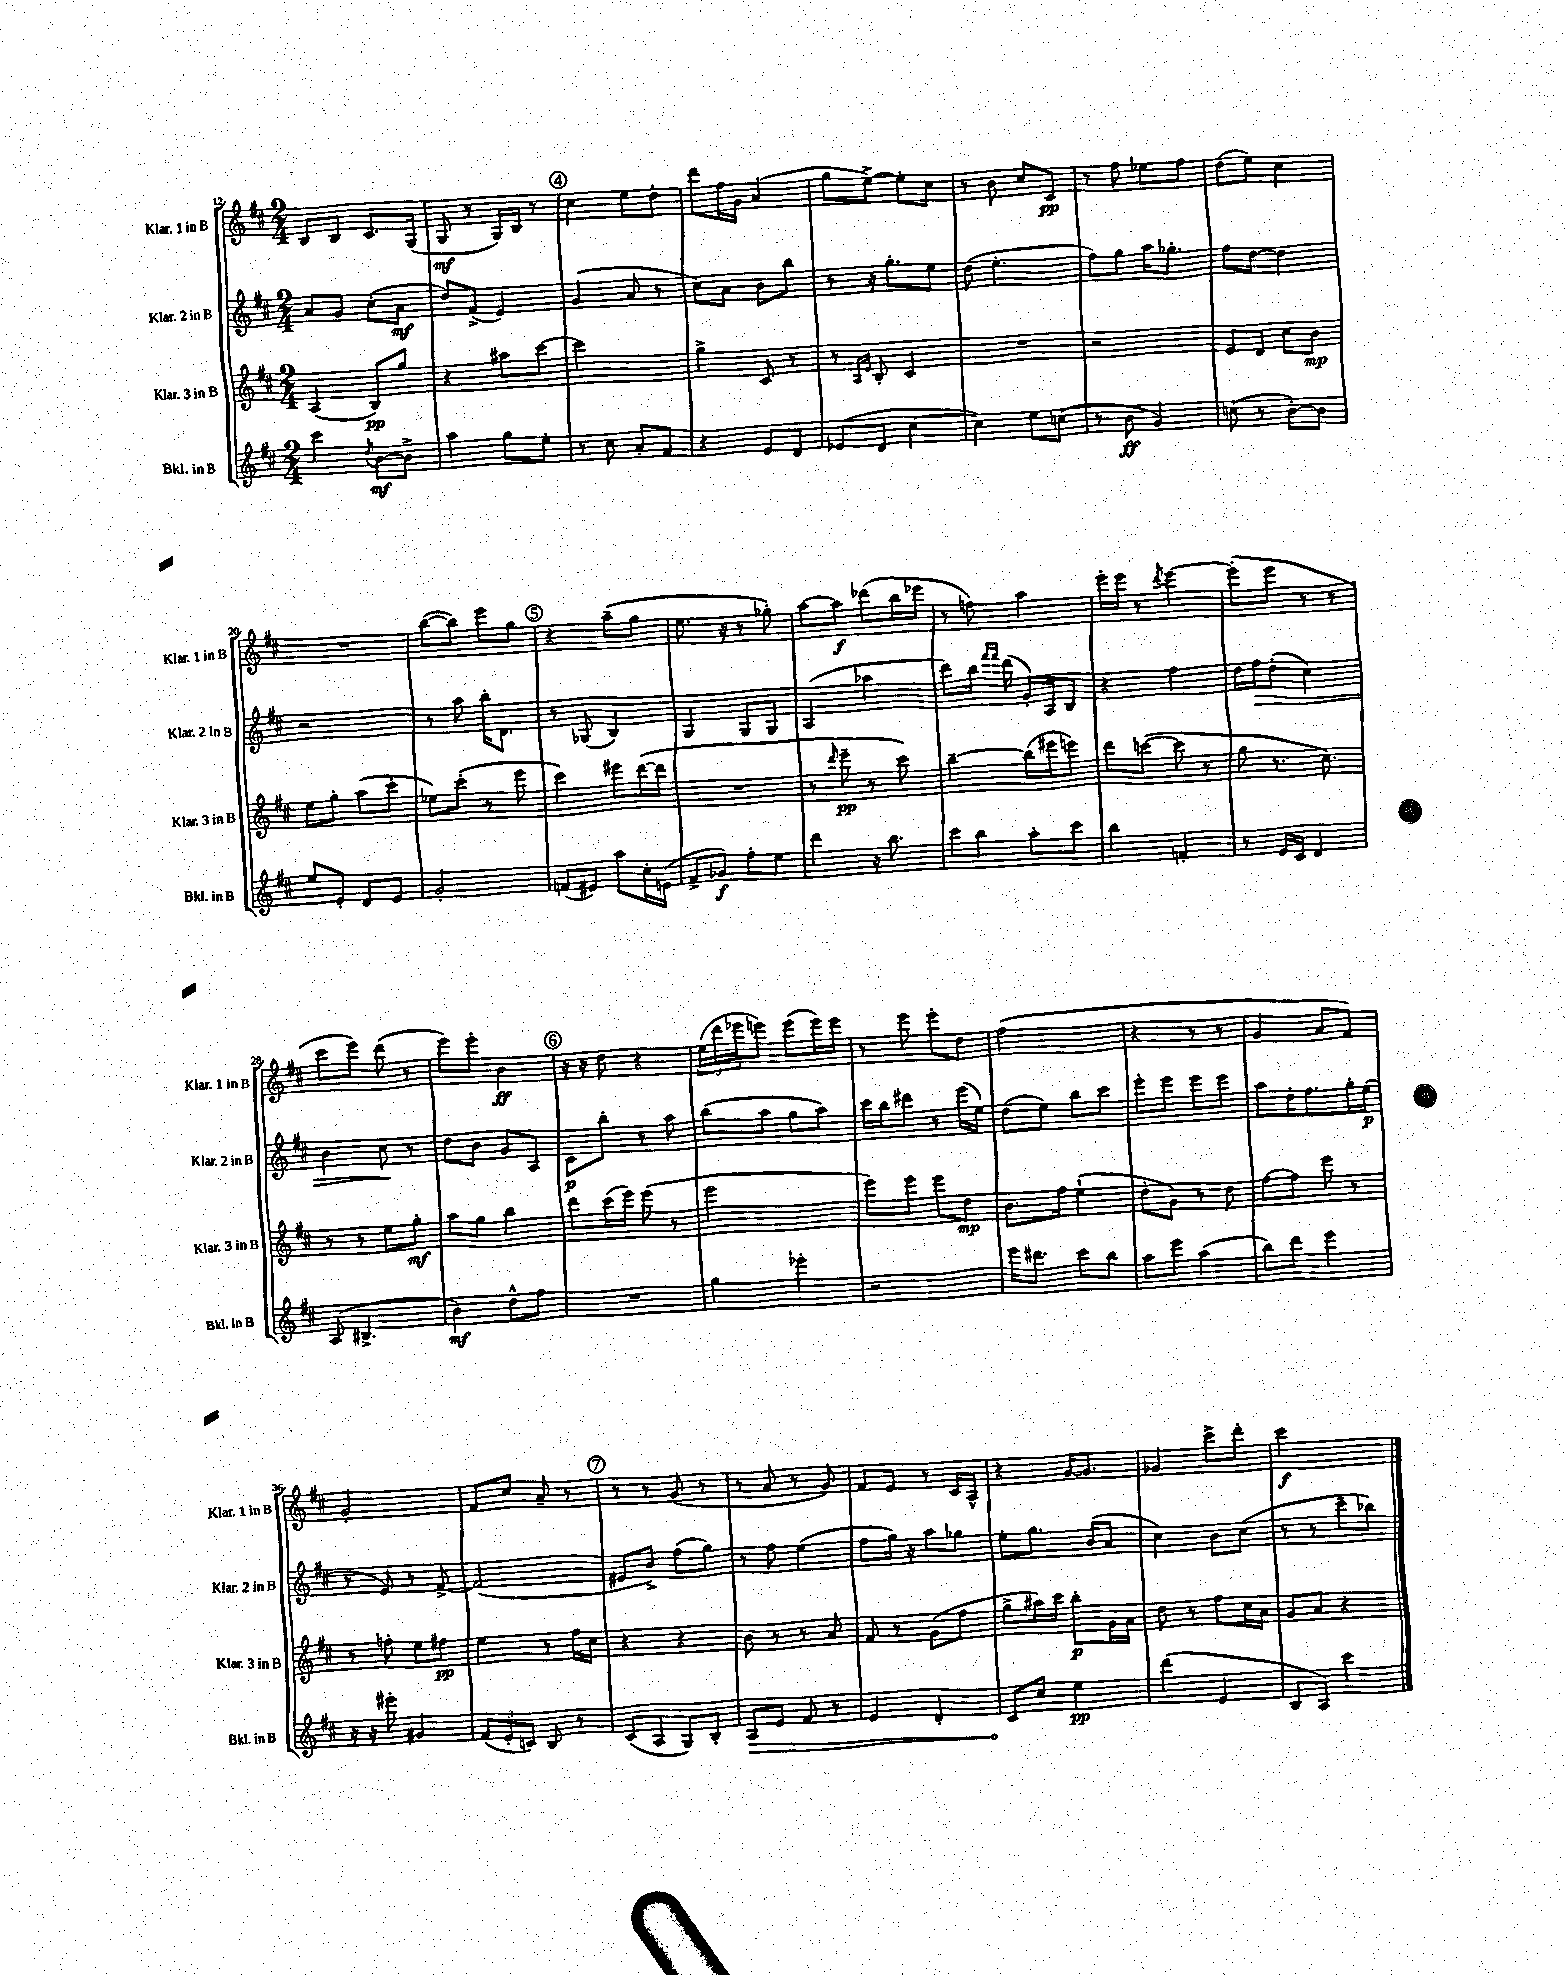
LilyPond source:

<<
\new StaffGroup <<
\new Staff = "s0" \with { instrumentName = "Klar. 1 in B" shortInstrumentName = "Klar. 1 in B" } {
    \clef treble \key d \major \numericTimeSignature \time 2/4
    b8 b8 cis'8. g16( |
    g8\mf r8 g16) b16 r8 |
    \mark \markup { \circle "4" } cis''4 e''8 d''8-. |
    d'''8 fis''16 g'16 a'4( |
    g''8 e''8~->) e''8-. cis''8 |
    r8 b'8 cis''8 cis'8\pp |
    r8 fis''8 ees''8 fis''8 |
    d''8( e''8) cis''4 |
    R2 |
    b''8~( b''8) e'''8 g''8 |
    \mark \markup { \circle "5" } r4 a''8--( g''8 |
    e''8. r16 r8 ges''8-.) |
    a''8~ a''8\f des'''8( b''16 ees'''16 |
    r8 f''8) a''4 |
    e'''16-. e'''16 r8 \acciaccatura { d'''8 } e'''4~ |
    e'''8-.( e'''8 r8 r8 |
    cis'''8 e'''8) d'''8( r8 |
    e'''8) e'''8-. b'4\ff |
    \mark \markup { \circle "6" } r16 r16 d''8 r4 |
    \tuplet 3/2 { e''16( d'''16 ees'''16 } e'''8) e'''8( e'''16) e'''16 |
    r8 e'''8 e'''8-. d''8 |
    fis''2( |
    r4 r8 r8 |
    g'4 a'8 fis'8) |
    g'2-. |
    fis'8 cis''8 a'8-- r8 |
    \mark \markup { \circle "7" } r8 r8 g'8( r8 |
    r8 a'8 r8 g'8) |
    fis'8 e'8 r8 cis'16 a16-^ |
    r4 g'16~ g'8. |
    ges'4 cis'''8-> d'''8-. |
    cis'''2\f \bar "|." |
}
\new Staff = "s1" \with { instrumentName = "Klar. 2 in B" shortInstrumentName = "Klar. 2 in B" } {
    \clef treble \key d \major \numericTimeSignature \time 2/4
    a'8 g'8 cis''8-.( a'8\mf |
    d''8) fis'8->( e'4) |
    \mark \markup { \circle "4" } g'4( a'8 r8 |
    cis''8) a'8 b'8 b''8 |
    r8 r16 g''8.-. e''8 |
    d''8( e''4.-. |
    fis''8) g''8 a''16 ges''8.-. |
    fis''8 d''8~ d''4 |
    r2 |
    r8 a''8 b''16-. d'8. |
    \mark \markup { \circle "5" } r8 ges8( b4) |
    g4 g8 g8 |
    a4( aes''4 |
    d'''8) b''16 \grace { fis'''16 fis'''16 } d'''16( g'16-.) a16 b8 |
    r4 fis''4 |
    d''16 fis''16\> d''8-.( cis''4) |
    b'4 cis''8\! r8 |
    d''8 b'8 g'8 a8 |
    \mark \markup { \circle "6" } cis'8\p b''8-. r8 a''8 |
    b''8( a''8 g''8 a''8) |
    cis'''16 b''16 dis'''8 r8 e'''16( e''16) |
    d''8( e''8) b''8 cis'''8 |
    e'''8-. e'''8 e'''8 e'''8 |
    a''8 d''16-. fis''8. g''16-. e''16\p( |
    r8 e'8) r8 fis'8~-> |
    fis'2( |
    \mark \markup { \circle "7" } eis'8 b'8->) fis''8( g''8) |
    r8 fis''8 e''4( |
    fis''8 g''16) r16 a''8 ges''8 |
    e''8-. g''8. b'16( a'8 |
    cis''4) b'8 cis''8( |
    r8 r8 cis'''8-- bes''8) \bar "|." |
}
\new Staff = "s2" \with { instrumentName = "Klar. 3 in B" shortInstrumentName = "Klar. 3 in B" } {
    \clef treble \key d \major \numericTimeSignature \time 2/4
    a4( b8\pp) g''8 |
    r4 ais''8 cis'''8~ |
    \mark \markup { \circle "4" } cis'''2 |
    g''4-> cis'8 r8 |
    r8 \grace { a16 e'16 } b8-. cis'4 |
    R2 |
    r2 |
    e'8 d'8 cis''8 b'8\mp |
    e''8 g''8-. a''8( cis'''8-. |
    ees''8) cis'''8-.( r8 e'''8 |
    \mark \markup { \circle "5" } cis'''4) eis'''8 d'''16~( d'''16 |
    R2 |
    r8 \grace { d'''16 } e'''8--\pp r8 cis'''8) |
    b''4~-- b''16( eis'''16 e'''8) |
    d'''8 c'''8~( c'''8 r8 |
    g''8 r8. cis''8.) |
    r8 r8 e''8 g''8-.\mf |
    a''8 g''8 b''4 |
    \mark \markup { \circle "6" } d'''8 cis'''16( e'''16) e'''8( r8 |
    e'''2 |
    e'''8) e'''8 e'''8 d''8\mp |
    b'8. fis''16 e''4-!( |
    d''8-. g'8) r8 d''8 |
    fis''8~ fis''8 e'''8 r8 |
    r8 f''8-. e''8 fis''8\pp |
    e''4 r8 fis''16 cis''16 |
    \mark \markup { \circle "7" } r4 r4 |
    b'8 r8 r8 a'8 |
    fis'8 r8 g'8( fis''8 |
    g''8-> ais''16) cis'''16 b''8-.\p g'16 a'16 |
    d''8 r8 fis''8 cis''16 a'16 |
    g'8 a'8 r4 \bar "|." |
}
\new Staff = "s3" \with { instrumentName = "Bkl. in B" shortInstrumentName = "Bkl. in B" } {
    \clef treble \key d \major \numericTimeSignature \time 2/4
    cis'''4 \acciaccatura { d''8 } b'8~\mf b'8-> |
    a''4 g''8 e''8-. |
    \mark \markup { \circle "4" } r8 cis''8 a'8-. fis'8 |
    r4 e'8 d'8 |
    ees'8( d'8 cis''4~ |
    cis''4) e''8 c''8( |
    r8 b'8\ff g'4) |
    c''8( r8 b'8~-.) b'8 |
    e''8 e'8-. d'8 e'8 |
    g'2-. |
    \mark \markup { \circle "5" } f'8( eis'8) a''8 cis''16-. e'16( |
    fis'8-> ges'8\f) fis''8-. e''8 |
    d'''4 r16 b''8. |
    cis'''8 b''8 a''8-. cis'''8 |
    b''4 f'4-. |
    r8 e'16 cis'16 d'4 |
    a8( bis4.-> |
    b'4\mf) d''8-^ fis''8 |
    \mark \markup { \circle "6" } R2 |
    g''4 ees'''4-. |
    r2 |
    e'''16 dis'''8. cis'''8 b''8 |
    a''8 e'''8 a''4( |
    b''8) d'''8 e'''4 |
    r16 r16 eis'''8-. gis'4 |
    \tuplet 3/2 { fis'8( e'8-. c'8) } b8 r8 |
    \mark \markup { \circle "7" } cis'8( a8 g8) b8-. |
    \once \override Hairpin.circled-tip = ##t a8\> e'8 fis'8 r8 |
    e'4 d'4-. |
    cis'8\! cis''8 e''4\pp |
    d'''4( e'4 |
    b8 a8) cis'''4 \bar "|." |
}
>>
>>
\layout { \context { \Score currentBarNumber = #12 } }
